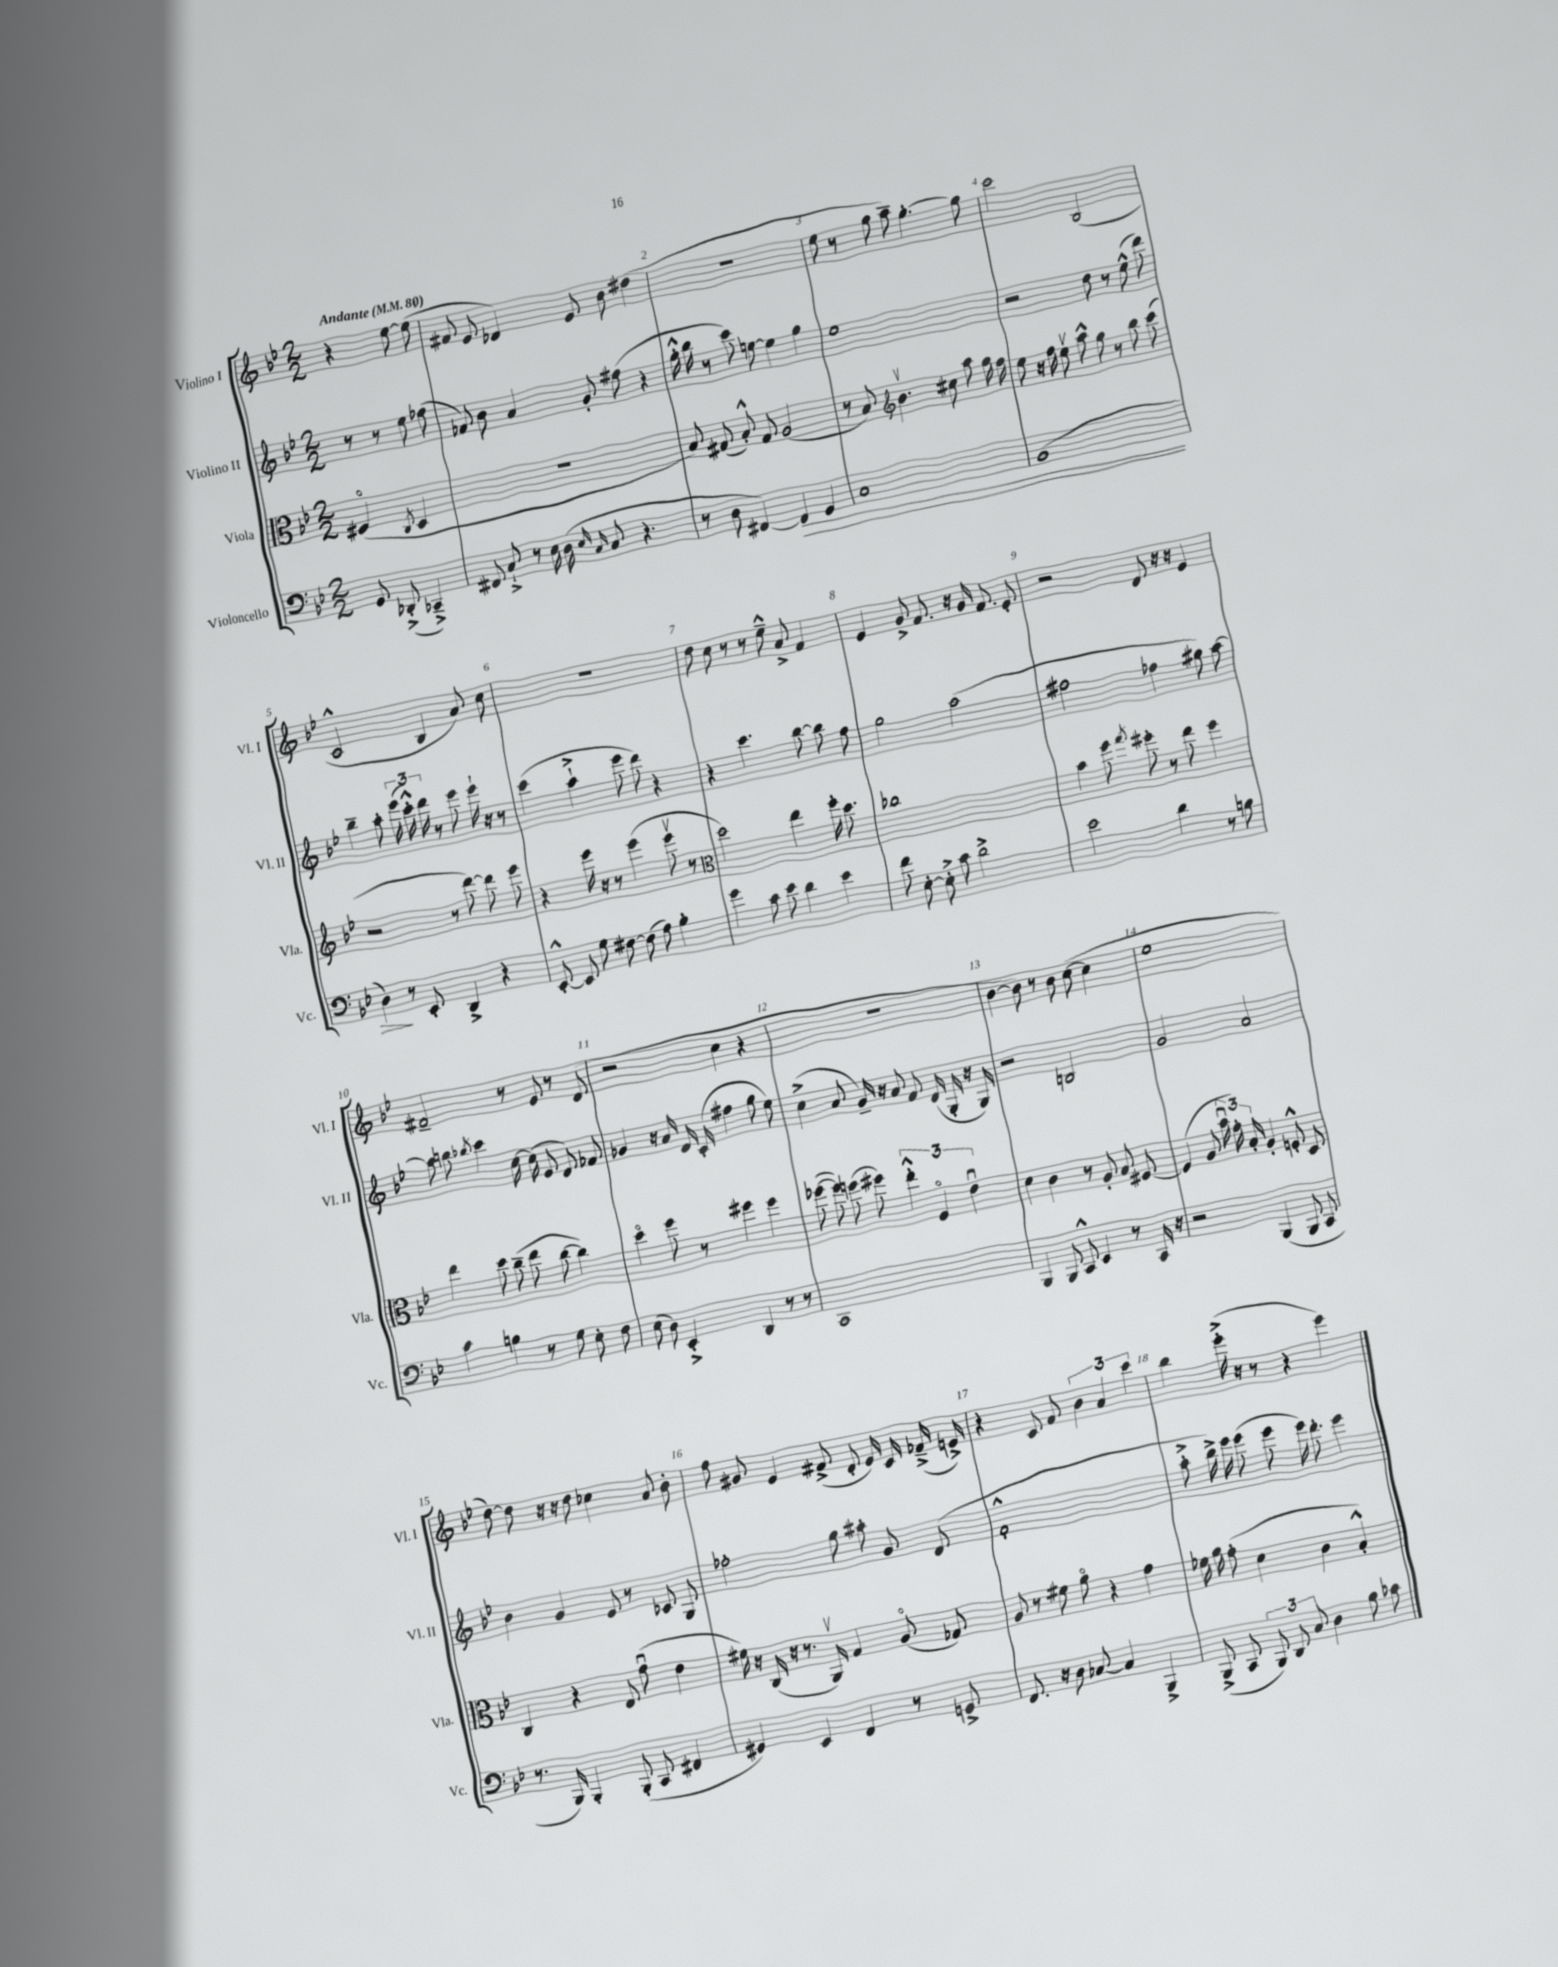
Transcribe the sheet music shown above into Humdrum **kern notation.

**kern	**dynam	**kern	**kern	**kern
*part4	*part4	*part3	*part2	*part1
*staff4	*staff4	*staff3	*staff2	*staff1
*I"Violoncello	*	*I"Viola	*I"Violino II	*I"Violino I
*I'Vc.	*	*I'Vla.	*I'Vl. II	*I'Vl. I
*clefF4	*	*clefC3	*clefG2	*clefG2
*k[b-e-]	*	*k[b-e-]	*k[b-e-]	*k[b-e-]
*M2/2	*	*M2/2	*M2/2	*M2/2
*MM80	*	*MM80	*MM80	*MM80
=	=	=	=	=
!	!	!	!	!LO:TX:a:B:t=Andante
8GG/	.	(4F#X/	8r	4r
(8DD-X'^/	.	.	8r	.
.	.	8qC/	.	.
4CC-X~^/)	.	4D/	8ee-\	[8ee-\
.	.	.	(8ff-X\	(8ee-\]
=1	=1	=1	=1	=1
8FF#X/	.	1r	8f-X/)	8f#X/
8C`^/	.	.	8b-\	8e-/
8r	.	.	4a/	4d-X/)
16E-\	.	.	.	.
(16D\	.	.	.	.
16qqE-/	.	.	.	.
16qqC/	.	.	.	.
8C/	.	.	8g'/	8e-/
4.r	.	.	(8ff#X\	8b-\
.	.	.	4r	(4dd#X\
=2	=2	=2	=2	=2
8r	.	8B-/)	16gg'^^\	1r
.	.	.	16bb-\	.
8D\	.	(8G#X/	8r	.
[4FF#X/)	.	8B-'^^/)	8ccc\)	.
.	.	8G#/	[8een\	.
!	!LO:HP:b	!	!	!
4FF#/]	>	(2A/	4ee\]	.
4GG/	.	.	4gg\	.
=3	=3	=3	=3	=3
1C	.	8r	1ee-	8ee-\
.	.	8B-/)	.	8r
*	*	*clefG2	*	*
.	.	4.b-v\	.	8gg\
.	.	.	.	8aa~\)
.	.	.	.	[4.gg'\
.	.	8cc#X\	.	.
.	.	8aa\	.	.
.	.	16gg\	.	8gg\]
.	.	16ff\	.	.
=4	=4	=4	=4	=4
(1BB-	.	8ee-\	2r	2ccc\
.	.	16r	.	.
.	.	16ff\	.	.
.	.	8ee-v\	.	.
.	.	8aa^^\	.	.
.	.	8gg\	8dd\	(2B-/
.	.	8r	8r	.
.	.	8bb-\	(8ee-^^\	.
.	.	(8ccc\	8ddd\)	.
!!LO:LB:g=z
=5	=5	=5	=5	=5
4D\)	.	2r	4bb-~\	2c^^/
8r	]	.	8aa'\	.
8EE-'/	.	.	(24eee-\	.
.	.	.	24ccc'^^\)	.
.	.	.	24ddd\	.
4DD^/	.	8r	8r	4B-/
.	.	[8ddd\)	8eee-\	.
4r	.	8ddd\]	16eee-`\	8a/)
.	.	.	16r	.
.	.	8eee-\	8r	8cc\
=6	=6	=6	=6	=6
[8EE-'^^/	.	4r	(4ccc\	1r
8EE-/]	.	.	.	.
8G\	.	16eee-\	4aa`^\	.
.	.	16r	.	.
[8F#X\	.	8r	.	.
(8F#\]	.	(4eee-\	8eee-\	.
8A\)	.	.	8ddd\)	.
4B-'\	.	8eee-v\	4r	.
.	.	8r	.	.
=7	=7	=7	=7	=7
*	*	*clefC3	*	*
4g\	.	2dd\)	4r	8dd\
.	.	.	.	8cc\
8c\	.	.	4.ccc\	8r
8e-\	.	.	.	8r
4d\	.	4ee-\	.	8ee-~^^\
.	.	.	[8bb-\	8a^/
4e-\	.	16ff'\	8bb-\]	4f/
.	.	8.dd\	.	.
.	.	.	8ff\	.
=8	=8	=8	=8	=8
8f\	.	1cc-X	2gg\	4e-/
[8E-'\	.	.	.	.
8E-'^\]	.	.	.	8g^/
8c\	.	.	.	8.f/
2d^\	.	.	(2aa\	.
.	.	.	.	16r
.	.	.	.	16g/
.	.	.	.	8.f/
.	.	.	.	8e-'/
=9	=9	=9	=9	=9
2e-\	.	4b-\	2ff#X\	2r
.	.	8ff\	.	.
.	.	8qgg/	.	.
.	.	8ff#X'\	.	.
4d\	.	8r	4ff-X\	8d/
.	.	8ee-\	.	16r
.	.	.	.	16r
8r	.	4ff#\	8gg#X\)	4e-/
8Bn\	.	.	[8aa\	.
!!LO:LB:g=z
=10	=10	=10	=10	=10
4c\	.	4ee-\	8aa\]	2f#X~/
.	.	.	8bbn\	.
.	.	.	8qbb-X/	.
4Bn\	.	8dd\	4ccc\	.
.	.	(8cc~\	.	.
8r	.	8ee-\	[16cc\	8r
.	.	.	(16cc\]	.
8G\	.	[8cc\	8e-/	8e-/
8E-'\	.	4cc\])	8d/)	8r
8F\	.	.	8f-X/	(8d/
=11	=11	=11	=11	=11
(8E-\	.	4dd\	4g-X/	2r
8D\)	.	.	.	.
4EE-'^/	.	8ff\	16r	.
.	.	.	16a/	.
.	.	8r	16d/	.
.	.	.	(16c'/	.
4DD/	.	4ff#X\	4ff#X\	4cc\
8r	.	4ff#\	8gg\	4r
8r	.	.	8ee-\)	.
=12	=12	=12	=12	=12
1CC	.	([8ff-X\	(4cc^\	1r
.	.	8ff-\])	.	.
.	.	(8ffn\	8a/	.
.	.	8ff#X\)	16g~/)	.
.	.	.	16r	.
.	.	6ee-'^^\	8a/	.
.	.	.	8f/	.
.	.	6F/	.	.
.	.	.	(16d/	.
.	.	.	16G'/	.
.	.	6e-u\	.	.
.	.	.	16r	.
.	.	.	16G/)	.
=13	=13	=13	=13	=13
4BBB-/	.	4d\	2r	[4b-\
8BBB-/	.	4c\	.	8b-\])
8CC^^/	.	.	.	8r
4EE-/	.	8r	2Bn/	8b-\
.	.	8A'/	.	([8cc\
8r	.	8B-/	.	4cc\]
16CC/	.	[8F#X/	.	.
16r	.	.	.	.
=14	=14	=14	=14	=14
2r	.	(4F#/]	2g/	1ee-
.	.	8A/	.	.
.	.	24b-u\	.	.
.	.	24g'\)	.	.
.	.	24B-'/	.	.
(4BBB-/	.	4A'/	2a/	.
8BBB-/	.	8Fn'^^/	.	.
8CC/	.	8D/	.	.
!!LO:LB:g=z
=15	=15	=15	=15	=15
8.r	.	4C/	4b-\	[8dd\)
.	.	.	.	8dd\]
16BBB-/)	.	.	.	.
4BBB-'/	.	4r	4g/	16r
.	.	.	.	16r
.	.	.	.	8dd\
(8BBB-'/	.	8E-/	8e-/	4cc-X\
8CC/	.	(8gu\	8r	.
4FF#X/	.	4e-\	8c-X/	8a/
.	.	.	8G/	8b-'\
=16	=16	=16	=16	=16
4GG#X/)	.	16f#X\)	2ff-X'\	8ff\
.	.	16r	.	.
.	.	(16C/	.	8g#X/
.	.	16r	.	.
4EE-/	.	8.r	.	4e-/
.	.	16AAv/)	.	.
4FF/	.	4G/	8gg\	(8f#X^/
.	.	.	8aa#X'\	8d'/
8r	.	(8A/	8g/	16e-/)
.	.	.	.	16c/
8GGn^/	.	8G-X/)	(8d/	(16f-X~^/
.	.	.	.	16en^/)
=17	=17	=17	=17	=17
8.FF/	.	8A/	1f'^^	4r
.	.	8r	.	.
16r	.	.	.	.
8D\	.	8f#X\	.	8c/
[8C-X/	.	8a\	.	8f/
4C-/]	.	4r	.	6b-\
.	.	.	.	6a/
4BBB-^/	.	4g\	.	.
.	.	.	.	6ccc\
=18	=18	=18	=18	=18
(8BBB-^/	.	16f-X\	8aa'^\	4bb-\
.	.	16a\	.	.
8CC/	.	(8g'\	16bb-^\)	.
.	.	.	16eee-\	.
12BBB-/)	.	4d\	(8eee-\	(16eee-'^\
.	.	.	.	16r
12DD/	.	.	.	.
.	.	.	8eee-\	8r
12C/	.	.	.	.
4D\	.	4c\	16eee-\)	4r
.	.	.	8.ddd'\	.
8B-\	.	4B-'^^/)	4eee-\	4eee-\)
8c-X\	.	.	.	.
==	==	==	==	==
*-	*-	*-	*-	*-
